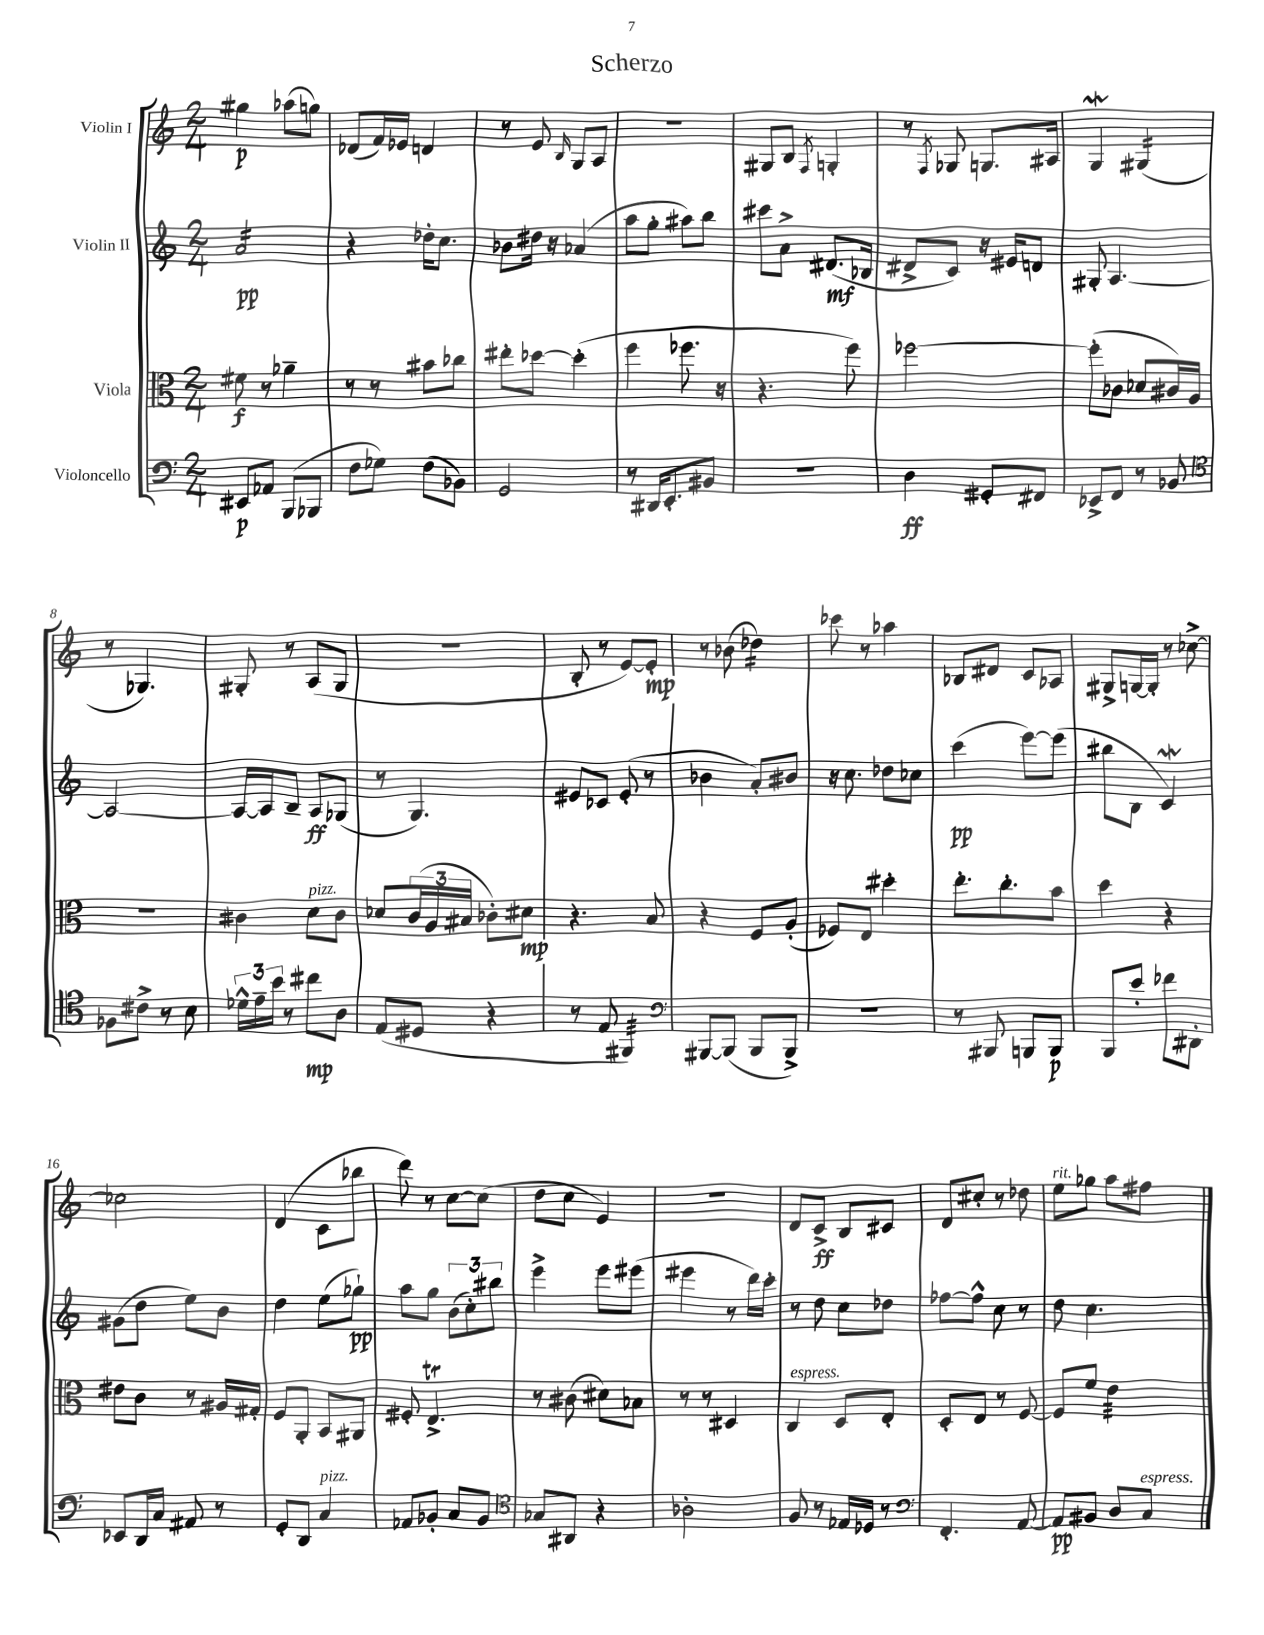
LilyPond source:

\header { title = "Scherzo" }
<<
\new StaffGroup <<
\new Staff = "s0" \with { instrumentName = "Violin I" } {
    \clef treble \key c \major \numericTimeSignature \time 2/4
    gis''4\p aes''8( g''8) |
    des'8( f'16) ees'16 d'4 |
    r8 e'8 \grace { b16 } g8 a8 |
    r2 |
    gis8 b8 \acciaccatura { f8 } g4-. |
    r8 \acciaccatura { f8 } ges8 g8. ais16 |
    g4\mordent gis4:16( |
    r8 ges4.) |
    gis8-. r8 a8( gis8 |
    R2 |
    b8-. r8 e'8~) e'8-.\mp |
    r8 bes'8( des''4:16) |
    ces'''8 r8 aes''4 |
    bes8 dis'8 c'8 aes8 |
    gis8-> g16~ g16-. r8 ces''8~-> |
    ces''2 |
    d'4( c'8 bes''8 |
    d'''8) r8 c''8~ c''8( |
    d''8 c''8 e'4) |
    r2 |
    d'8 c'8->\ff b8 cis'8 |
    d'8 cis''8-. r8 des''8 |
    e''8^\markup { \italic "rit." } ges''8 a''8 fis''8 \bar "|." |
}
\new Staff = "s1" \with { instrumentName = "Violin II" } {
    \clef treble \key c \major \numericTimeSignature \time 2/4
    a'2:16\pp |
    r4 des''16-. c''8. |
    bes'8 dis''16 r16 aes'4( |
    a''8 g''8-. ais''8) b''8 |
    cis'''8 a'8-> dis'8.\mf( bes16 |
    dis'8-> c'8) r16 eis'16 d'8 |
    gis8-. a4.~ |
    a2~ |
    a16~ a16 b8-- a8\ff ges8( |
    r8 g4.) |
    eis'8 ces'8 eis'8-.( r8 |
    bes'4 a'8-.) bis'8 |
    r16 c''8. des''8 ces''8 |
    c'''4\pp( e'''8~) e'''8( |
    bis''8 b8 c'4\mordent) |
    gis'8( d''8 e''8) b'8 |
    d''4 e''8( ges''8-!\pp) |
    a''8 g''8 \tuplet 3/2 { b'8( c''8-.) bis''8 } |
    e'''4-> e'''8 eis'''8( |
    eis'''4 r8 d'''16) c'''16-. |
    r8 d''8 c''8 des''8 |
    fes''8~ fes''8-^ c''8 r8 |
    d''8 c''4. \bar "|." |
}
\new Staff = "s2" \with { instrumentName = "Viola" } {
    \clef alto \key c \major \numericTimeSignature \time 2/4
    fis'8\f r8 aes'4-- |
    r8 r8 bis'8 ces''8 |
    eis''8-. des''8~ des''4-.( |
    f''4 fes''8. r16 |
    r4. f''8) |
    fes''2~ |
    fes''8-.( ces'8 des'8 cis'16) a16 |
    R2 |
    cis'4 d'8^\markup { \italic "pizz." } cis'8 |
    des'8 \tuplet 3/2 { c'16( a16 bis16 } ces'8-.) dis'8\mp |
    r4. b8 |
    r4 f8 a8-.( |
    fes8) e8 dis''4-. |
    e''8.-. c''8.-. b'8 |
    d''4 r4 |
    eis'8 c'8 r8 ais16 gis16-. |
    f8 a,8-. b,8 ais,8 |
    fis8-. e4.->\trill |
    r8 cis'8( dis'8) bes8 |
    r8 r8 dis4 |
    c4^\markup { \italic "espress." } d8 e8-. |
    d8-. e8 r8 f8~ |
    f8 f'8 e'4:32 \bar "|." |
}
\new Staff = "s3" \with { instrumentName = "Violoncello" } {
    \clef bass \key c \major \numericTimeSignature \time 2/4
    eis,8\p aes,8 b,,8( bes,,8 |
    f8 ges8) f8( bes,8) |
    g,2 |
    r8 dis,16 e,8.-. bis,8 |
    R2 |
    d4\ff gis,8-. fis,8 |
    ees,8-> f,8 r8 bes,8 |
    \clef tenor fes8 cis'8-> r8 b8 |
    \tuplet 3/2 { des'16-^ e'16-- b'16 } r8 cis''8\mp a8 |
    e8( dis8 r4 |
    r8 e8 fis,4:32) |
    \clef bass bis,,8~ bis,,8( bis,,8 bis,,8->) |
    R2 |
    r8 bis,,8 b,,8 b,,8\p |
    b,,8 e'8-. fes'8 dis,8-. |
    ees,8 d,16 c16 ais,8 r8 |
    g,8-. d,8 c4^\markup { \italic "pizz." } |
    aes,8 bes,8-. c8 bes,8 |
    \clef tenor ges8 ais,8 r4 |
    aes2-. |
    f8 r8 ees16 des16 r8 |
    \clef bass f,4.-. a,8~ |
    a,8\pp bis,8 d8 c8^\markup { \italic "espress." } \bar "|." |
}
>>
>>
